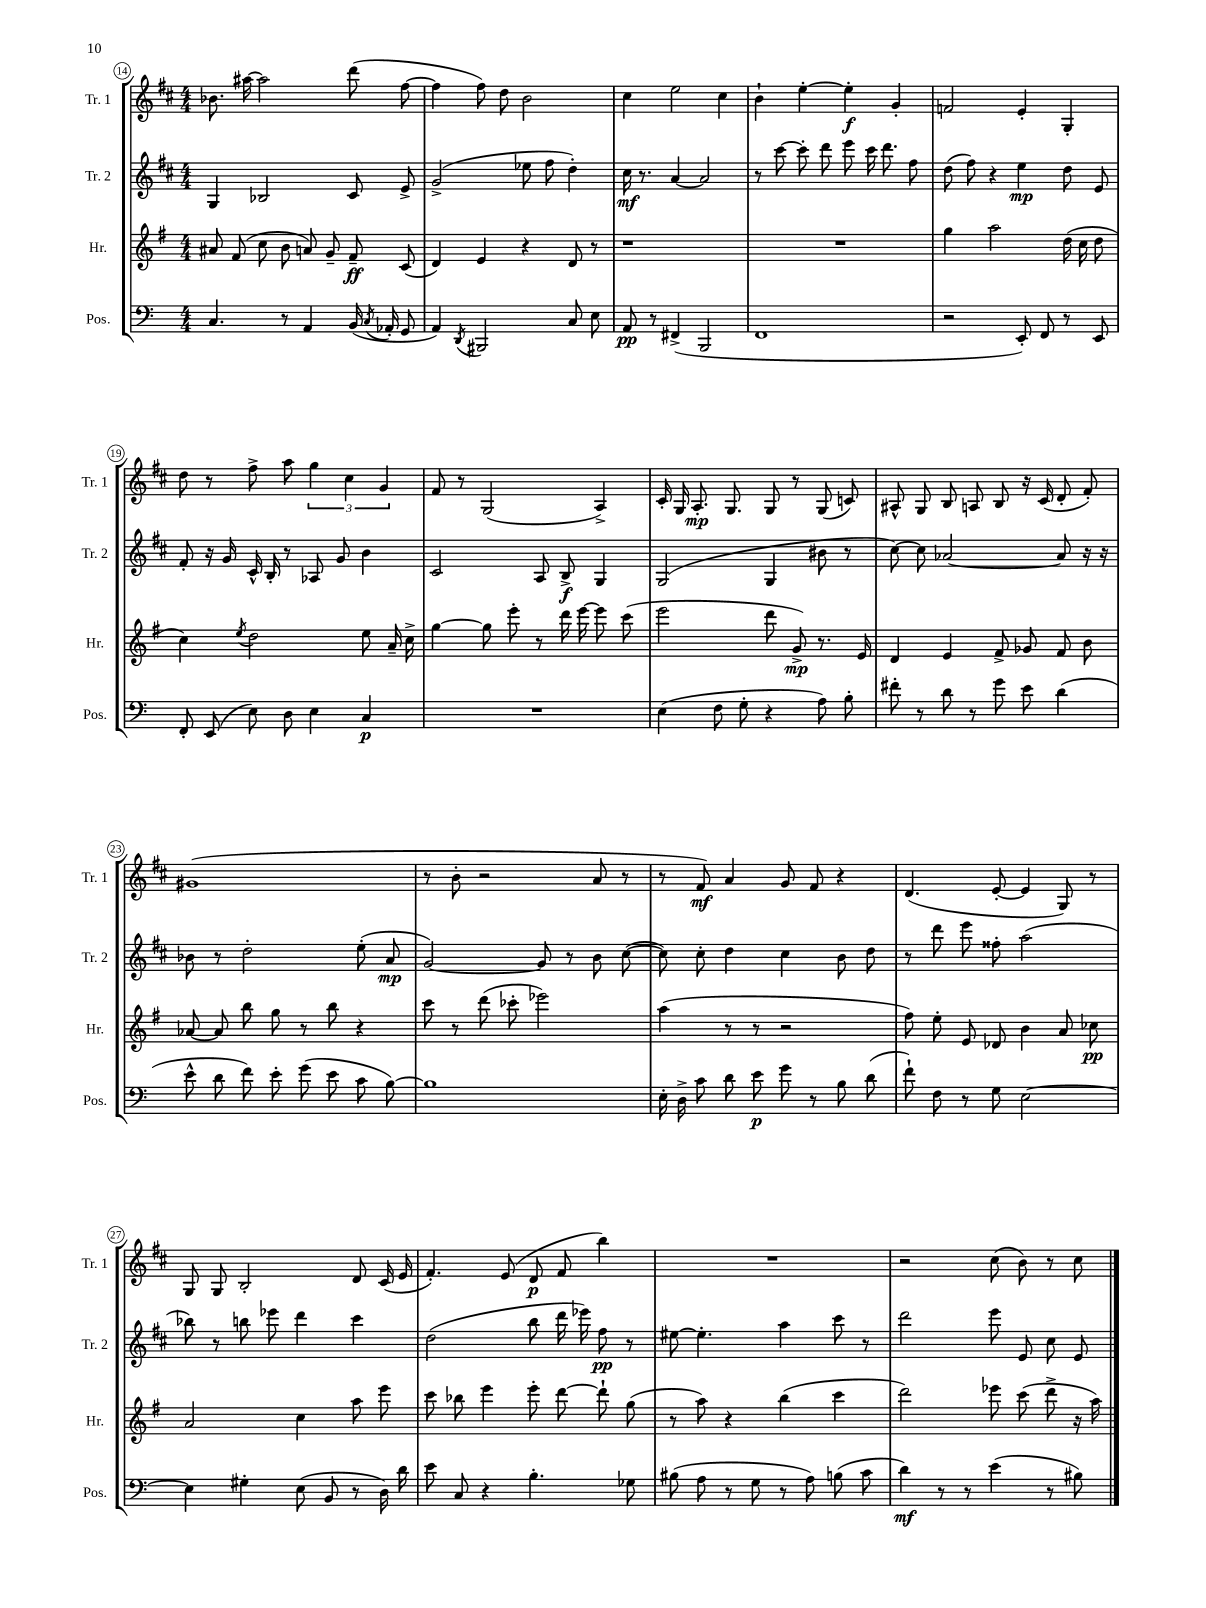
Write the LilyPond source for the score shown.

<<
\new StaffGroup <<
\new Staff = "s0" \with { instrumentName = "Tr. 1" shortInstrumentName = "Tr. 1" } {
    \clef treble \key d \major \numericTimeSignature \time 4/4
    \autoBeamOff bes'8. ais''16~ ais''2 d'''8( fis''8~ |
    fis''4 fis''8) d''8 b'2 |
    cis''4 e''2 cis''4 |
    b'4-! e''4~-. e''4-.\f g'4-. |
    f'2 e'4-. g4-. |
    d''8 r8 fis''8-> a''8 \tuplet 3/2 { g''4 cis''4 g'4 } |
    fis'8 r8 g2( a4->) |
    cis'16-. g16 a8.-.\mp g8. g8 r8 g8( c'8) |
    ais8-^ g8 b8 a8 b8 r16 cis'16( d'8-. fis'8-.) |
    gis'1( |
    r8 b'8-. r2 a'8 r8 |
    r8 fis'8\mf) a'4 g'8 fis'8 r4 |
    d'4.( e'8~-. e'4 g8) r8 |
    g8 g8 b2-. d'8 cis'16( e'16 |
    fis'4.-.) e'8( d'8\p fis'8 b''4) |
    R1 |
    r2 cis''8( b'8) r8 cis''8 \bar "|." |
}
\new Staff = "s1" \with { instrumentName = "Tr. 2" shortInstrumentName = "Tr. 2" } {
    \clef treble \key d \major \numericTimeSignature \time 4/4
    \autoBeamOff g4 bes2 cis'8 e'8-> |
    g'2->( ees''8 fis''8 d''4-.) |
    cis''16\mf r8. a'4~ a'2 |
    r8 cis'''8~ cis'''8-. d'''8 e'''8 cis'''16 d'''8. fis''8 |
    d''8( fis''8) r4 e''4\mp d''8 e'8 |
    fis'8-. r16 g'16 cis'16-^ b16-. r8 aes8 g'8 b'4 |
    cis'2 a8 b8->\f g4 |
    g2( g4 bis'8 r8 |
    cis''8~) cis''8 aes'2~ aes'8 r16 r16 |
    bes'8 r8 d''2-. e''8-.( a'8\mp |
    g'2~) g'8 r8 b'8 cis''8~( |
    cis''8) cis''8-. d''4 cis''4 b'8 d''8 |
    r8 d'''8 e'''8 fisis''8-. a''2( |
    bes''8) r8 b''8 ees'''8 d'''4 cis'''4 |
    d''2( b''8 d'''16 ees'''16) fis''8\pp r8 |
    eis''8~ eis''4.-. a''4 cis'''8 r8 |
    d'''2 e'''8 e'8 cis''8 e'8 \bar "|." |
}
\new Staff = "s2" \with { instrumentName = "Hr." shortInstrumentName = "Hr." } {
    \clef treble \key g \major \numericTimeSignature \time 4/4
    \autoBeamOff ais'8 fis'8( c''8 b'8 a'8) g'8-- fis'8--\ff c'8( |
    d'4) e'4 r4 d'8 r8 |
    r1 |
    R1 |
    g''4 a''2 d''16( c''16 d''8 |
    c''4) \acciaccatura { e''8 } d''2 e''8 a'16-- c''16-> |
    g''4~ g''8 e'''8-. r8 d'''16 e'''16~ e'''8 c'''8( |
    e'''2 d'''8 g'8->\mp) r8. e'16 |
    d'4 e'4 fis'8-> ges'8 fis'8 b'8 |
    aes'8~ aes'8 b''8 g''8 r8 b''8 r4 |
    c'''8 r8 d'''8( ces'''8-. ees'''2) |
    a''4( r8 r8 r2 |
    fis''8) e''8-. e'8 des'8 b'4 a'8 ces''8\pp |
    a'2 c''4 a''8 e'''8 |
    c'''8 bes''8 e'''4 e'''8-. d'''8~ d'''8-! g''8( |
    r8 a''8) r4 b''4( c'''4 |
    d'''2) ees'''8 c'''8( d'''8-> r16 a''16) \bar "|." |
}
\new Staff = "s3" \with { instrumentName = "Pos." shortInstrumentName = "Pos." } {
    \clef bass \key c \major \numericTimeSignature \time 4/4
    \autoBeamOff c4. r8 a,4 b,16( \acciaccatura { c8 } aes,16-. g,8 |
    a,4) \acciaccatura { d,8 } bis,,2 c8 e8 |
    a,8\pp r8 fis,4->( b,,2 |
    f,1 |
    r2 e,8-.) f,8 r8 e,8 |
    f,8-. e,8( e8) d8 e4 c4\p |
    R1 |
    e4( f8 g8-. r4 a8) b8-. |
    fis'8-. r8 d'8 r8 g'8 e'8 d'4( |
    e'8-^ d'8 f'8) e'8-. g'8( e'8 c'8 b8~) |
    b1 |
    e16-. d16-> c'8 d'8 e'8\p g'8 r8 b8 d'8( |
    f'8-!) f8 r8 g8 e2~ |
    e4 gis4-. e8( b,8 r8 d16) d'16 |
    e'8 c8 r4 b4.-. ges8 |
    bis8( a8 r8 g8 r8 a8) b8( c'8 |
    d'4\mf) r8 r8 e'4( r8 bis8) \bar "|." |
}
>>
>>
\layout { \context { \Score currentBarNumber = #14 \override BarNumber.stencil = #(make-stencil-circler 0.1 0.3 ly:text-interface::print) } }
